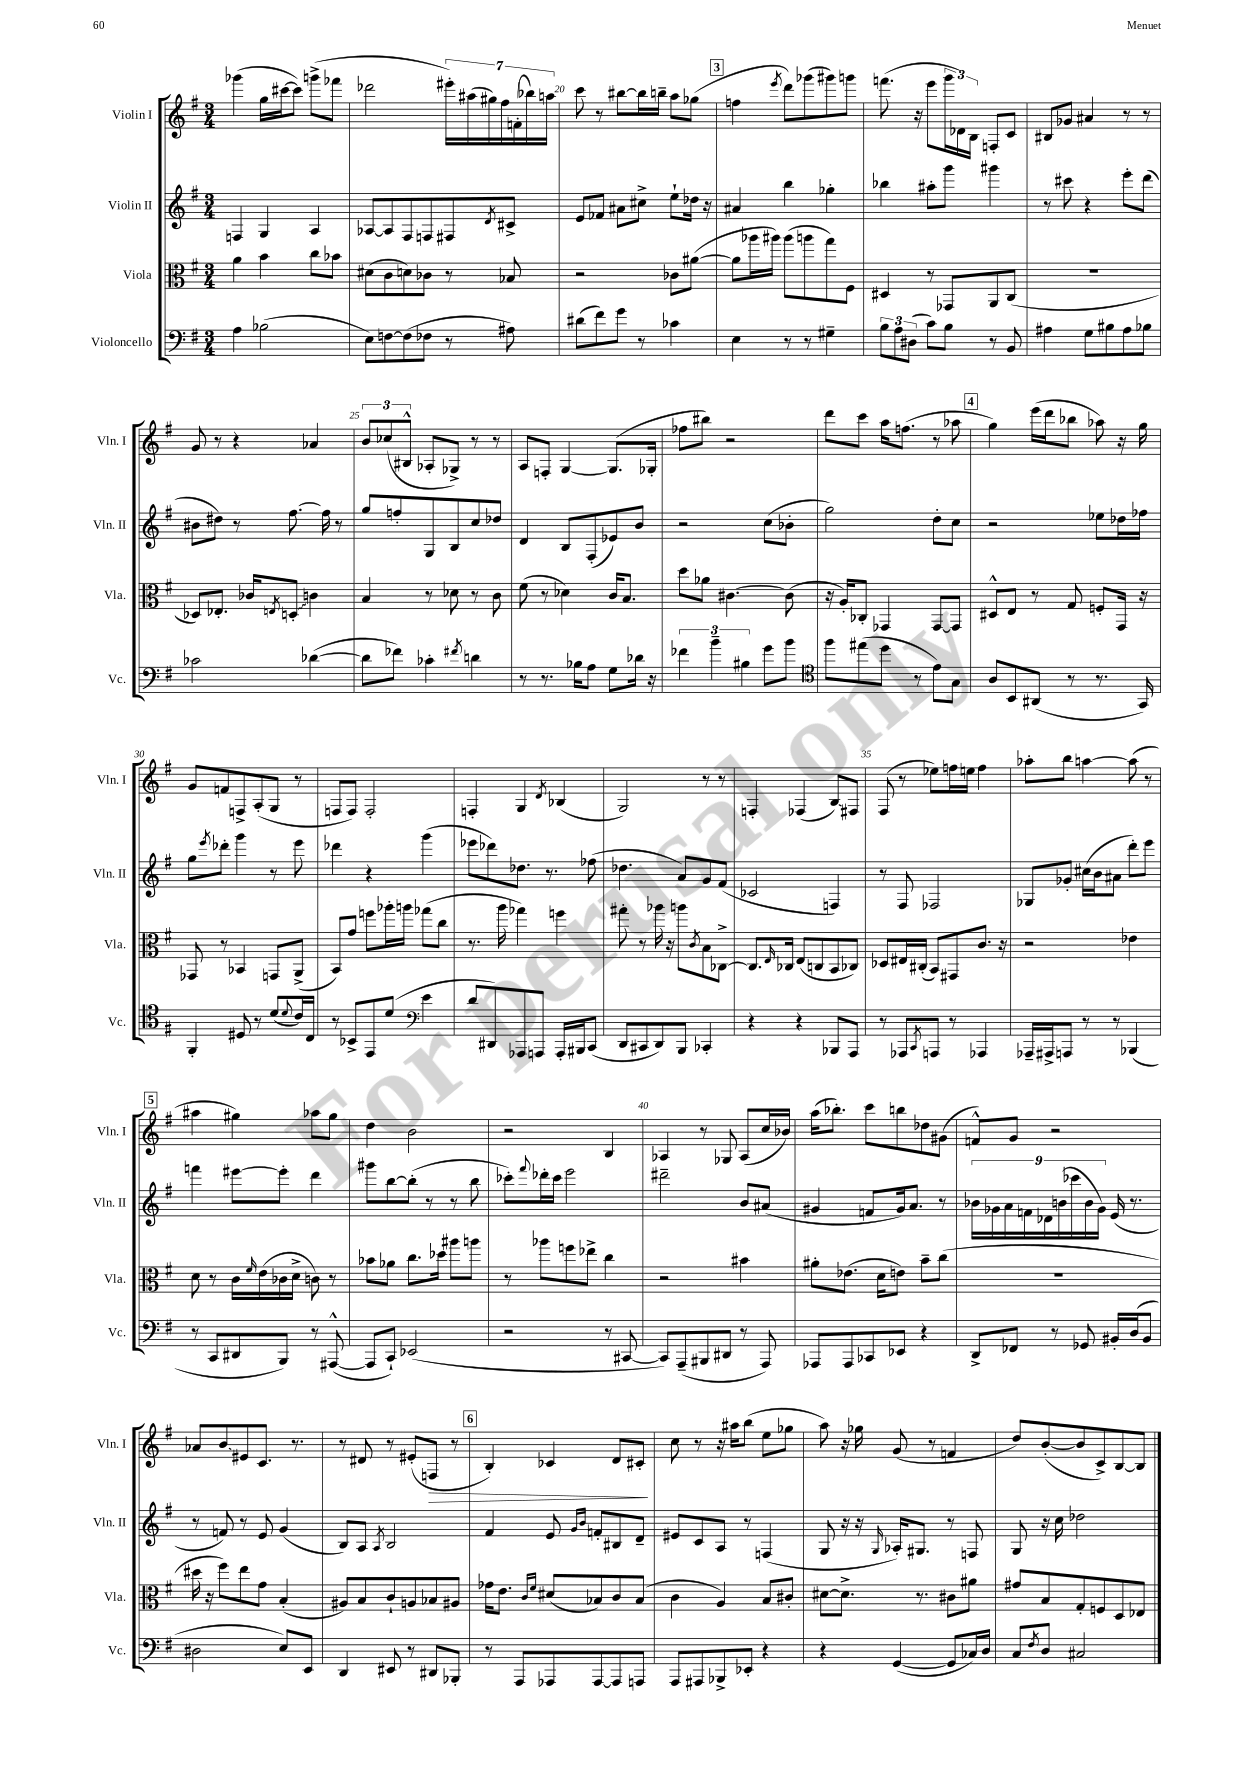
<<
\new StaffGroup <<
\new Staff = "s0" \with { instrumentName = "Violin I" shortInstrumentName = "Vln. I" } {
    \clef treble \key g \major \numericTimeSignature \time 3/4
    ges'''4( g''16 cis'''16~ cis'''8) g'''8->( fes'''8 |
    des'''2 \tuplet 7/4 { eis'''16-.) ais''16( gis''16) fis''16 f'16-.( bes''16) a''16 } |
    c'''8 r8 bis''8~ bis''16 b''16-- a''8 ges''8( |
    \mark \markup { \box "3" } f''4 \acciaccatura { e'''8 } d'''8) ges'''8( gis'''8) g'''8 |
    f'''8.( r16 e'''8 \tuplet 3/2 { g'''16 des'16) b16 } f8-. c'8 |
    bis8 ges'8 ais'4 r8 r8 |
    g'8 r8 r4 aes'4 |
    \tuplet 3/2 { b'8 ces''8( bis8-^ } aes8-. ges8->) r8 r8 |
    a8 f8-. g4~ g8.( ges16-. |
    fes''8 bis''8) r2 |
    d'''8 c'''8 a''16 f''8.( r8 aes''8 |
    \mark \markup { \box "4" } g''4) e'''16( d'''16 bes''8 aes''8) r16 g''16 |
    g'8 f'8 f8-> a8-.( g8 r8 |
    f8 f8) f2-. |
    f4-. g4 \acciaccatura { d'8 } bes4( |
    g2) r8 r8 |
    f4-. fes4( b8\glissando) fis8 |
    fis8( r8 ees''8) f''16 e''16 f''4 |
    aes''8-. b''8 a''4~ a''8( r8 |
    \mark \markup { \box "5" } ais''4 gis''4) aes''8 gis''8 |
    d''4 b'2 |
    r2 b4 |
    aes4 r8 ges8 aes8( c''16 bes'16) |
    a''16( bes''8.-.) c'''8 b''8 des''8 gis'8( |
    f'8-^) g'8 r2 |
    aes'8 b'8\glissando eis'8 c'8. r8. |
    r8 dis'8 r8 eis'8-.( f8\> r8 |
    \mark \markup { \box "6" } b4-.) ces'4 d'8 cis'8-.\! |
    c''8 r8 r16 ais''16 b''8( e''8 ges''8 |
    a''8) r16 ges''16 g'8( r8 f'4 |
    d''8) b'8~-.( b'8 c'8->) b8~ b8 \bar "|." |
}
\new Staff = "s1" \with { instrumentName = "Violin II" shortInstrumentName = "Vln. II" } {
    \clef treble \key g \major \numericTimeSignature \time 3/4
    f4 g4 a4 |
    aes8~ aes8 fis8 f8 fis8 \acciaccatura { d'8 } cis'8-> |
    e'8 fes'8 ais'8 cis''8-> e''8-! des''16 r16 |
    \mark \markup { \box "3" } ais'4 b''4 ges''4-. |
    bes''4 ais''8-. g'''8 gis'''4 |
    r8 cis'''8 r4 e'''8-. d'''8( |
    bis'8 dis''8) r8 fis''8.~ fis''16 r8 |
    g''8 f''8-. g8 b8 c''8 des''8 |
    d'4 b8 fis8-.( ees'8) b'8 |
    r2 c''8( bes'8-. |
    g''2) d''8-. c''8 |
    \mark \markup { \box "4" } r2 ees''8 des''16 fes''16 |
    g''8 \acciaccatura { e'''8 } des'''8-. g'''4 r8 e'''8 |
    des'''4 r4 g'''4( |
    ees'''8 des'''8) des''8. r8. fes''8( |
    des''4. a'8) g'8 fis'8( |
    ces'2 f4) |
    r8 fis8 fes2 |
    ges8 ges'8-. cis''16( b'16 ais'8 d'''8-.) e'''8 |
    \mark \markup { \box "5" } f'''4 eis'''8~ eis'''8-. d'''4 |
    gis'''8 b''8~ b''8-.( r8 r8 b''8 |
    ces'''8-.) \appoggiatura { fis'''8 } des'''16-. ces'''16 e'''2 |
    dis'''2-- b'8 ais'8( |
    gis'4 f'8 gis'16) a'8. r8 |
    \tuplet 9/8 { bes'16 ges'16 a'16 f'16 des'16 b'16( ces'''16 b'16 ges'16) } e'16( r8. |
    r8 f'8) r8 e'8 g'4( |
    b8) a8 \acciaccatura { a8 } b2 |
    \mark \markup { \box "6" } fis'4 e'8 \grace { g'16 b'16 } f'8-. bis8 d'8-- |
    eis'8 c'8 a8 r8 f4( |
    g8 r16 r16 \grace { g16 } aes16-.) gis8. r8 f8 |
    g8 r16 c''16 des''2 \bar "|." |
}
\new Staff = "s2" \with { instrumentName = "Viola" shortInstrumentName = "Vla." } {
    \clef alto \key g \major \numericTimeSignature \time 3/4
    a'4 b'4 c''8 bes'8 |
    dis'8( c'8 d'8) ces'8 r8 bes8 |
    r2 ces'8 ais'8~( |
    \mark \markup { \box "3" } ais'8 aes''16 ais''16) ais''8( a''8 g''8) fis8 |
    dis4 r8 ges,8 a,8 c8( |
    R2. |
    des8) ees8.-. ces'16 \acciaccatura { e8 } \once \override Glissando.style = #'zigzag d8-.\glissando c'4 |
    b4 r8 des'8 r8 c'8 |
    fis'8( r8 des'4) c'16 b8. |
    d''8 aes'8 cis'4.~ cis'8( |
    r16 a16-.) ces8-. ges,4 ges,8~ ges,8 |
    \mark \markup { \box "4" } dis8-^ e8 r8 g8 f8-. g,16 r16 |
    ges,8 r8 bes,4 g,8 a,8->( |
    b,8) g'8 f''8 aes''16-. a''16 ges''8( c''8 |
    r8. a''16 ges''4) f''4 |
    gis''8-. r8 aes''16 r16 a''8 \acciaccatura { c'8 } b8 ces8~-> |
    ces8. \grace { e16 } ces16 e8( c8 b,8 ces8) |
    des8 eis16 cis16-.( b,8) gis,8 c'8. r16 |
    r2 ees'4 |
    \mark \markup { \box "5" } d'8 r8 c'16 \grace { fis'16 } e'16( ces'16 d'16-> c'8) r8 |
    bes'8 aes'8 c''8. des''16 ais''8 a''8 |
    r8 aes''8 f''8 ees''8-> c''4 |
    r2 bis'4 |
    ais'8-. ees'8.( d'16 e'8) b'8-- c''8( |
    R2. |
    dis''16 r16 fis''8) e''8 g'8 b4-.( |
    ais8) b8 c'8-! a8 bes8 ais8 |
    \mark \markup { \box "6" } ges'16 e'8. \grace { c'16 fis'16 } dis'8( bes8) c'8 bes8( |
    c'4 a4) b8 cis'8-. |
    dis'8~ dis'8.-> r8. cis'8 ais'8 |
    gis'8 b8 g8-. f8 d8 ees8 \bar "|." |
}
\new Staff = "s3" \with { instrumentName = "Violoncello" shortInstrumentName = "Vc." } {
    \clef bass \key g \major \numericTimeSignature \time 3/4
    a4 bes2( |
    e8) f8~ f8( fes8 r8 ais8) |
    dis'8( fis'8) g'8 r8 ces'4 |
    \mark \markup { \box "3" } e4 r8 r8 gis4-- |
    \tuplet 3/2 { b8 a8 dis8( } c'8) b8 r8 b,8 |
    ais4 g8 bis8 ais8 bes8 |
    ces'2 des'4~( |
    des'8 fes'8) ces'4-. \acciaccatura { fis'8 } d'4 |
    r8 r8. bes16 a8 g8 des'16 r16 |
    \tuplet 3/2 { fes'4 b'4-- bis4 } g'8 b'8 |
    \clef tenor fis''8 eis''8( d''8 r8 e'8) g8 |
    \mark \markup { \box "4" } a8 b,8 ais,8( r8 r8. g,16) |
    fis,4-. dis8 r8 d'8( \appoggiatura { d'8 } c'16) c16 |
    r8 bes,8-> e,8 d'8( \clef bass e'4 |
    d'8 dis,8) aes,,8 a,,8 a,,16-. bis,,16 c,8( |
    d,8 cis,8 d,8) b,,8 ces,4-. |
    r4 r4 bes,,8 a,,8 |
    r8 aes,,8 \acciaccatura { c,8 } a,,8 r8 aes,,4 |
    aes,,16-- ais,,16-> a,,8 r8 r8 bes,,4( |
    \mark \markup { \box "5" } r8 c,8 dis,8 b,,8) r8 ais,,8~-^( |
    ais,,8 c,8-!) ees,2( |
    r2 r8 cis,8~ |
    cis,8) a,,8--( bis,,8 dis,8 r8 a,,8) |
    aes,,8 aes,,8 ces,8 ees,8 r4 |
    d,8-> fes,8 r8 ges,8 bis,16-. d16( bis,8 |
    dis2 e8) e,8 |
    d,4 eis,8 r8 dis,8 bes,,8-. |
    \mark \markup { \box "6" } r8 a,,8 aes,,8 aes,,8~ aes,,8 a,,8 |
    a,,8 ais,,8 bes,,8-> ees,8-. r4 |
    r4 g,4~( g,8 ces16) d16 |
    c8 \acciaccatura { fis8 } d8 cis2 \bar "|." |
}
>>
>>
\layout { \context { \Score currentBarNumber = #18 \override BarNumber.break-visibility = ##(#f #t #t) barNumberVisibility = #(every-nth-bar-number-visible 5) } }
